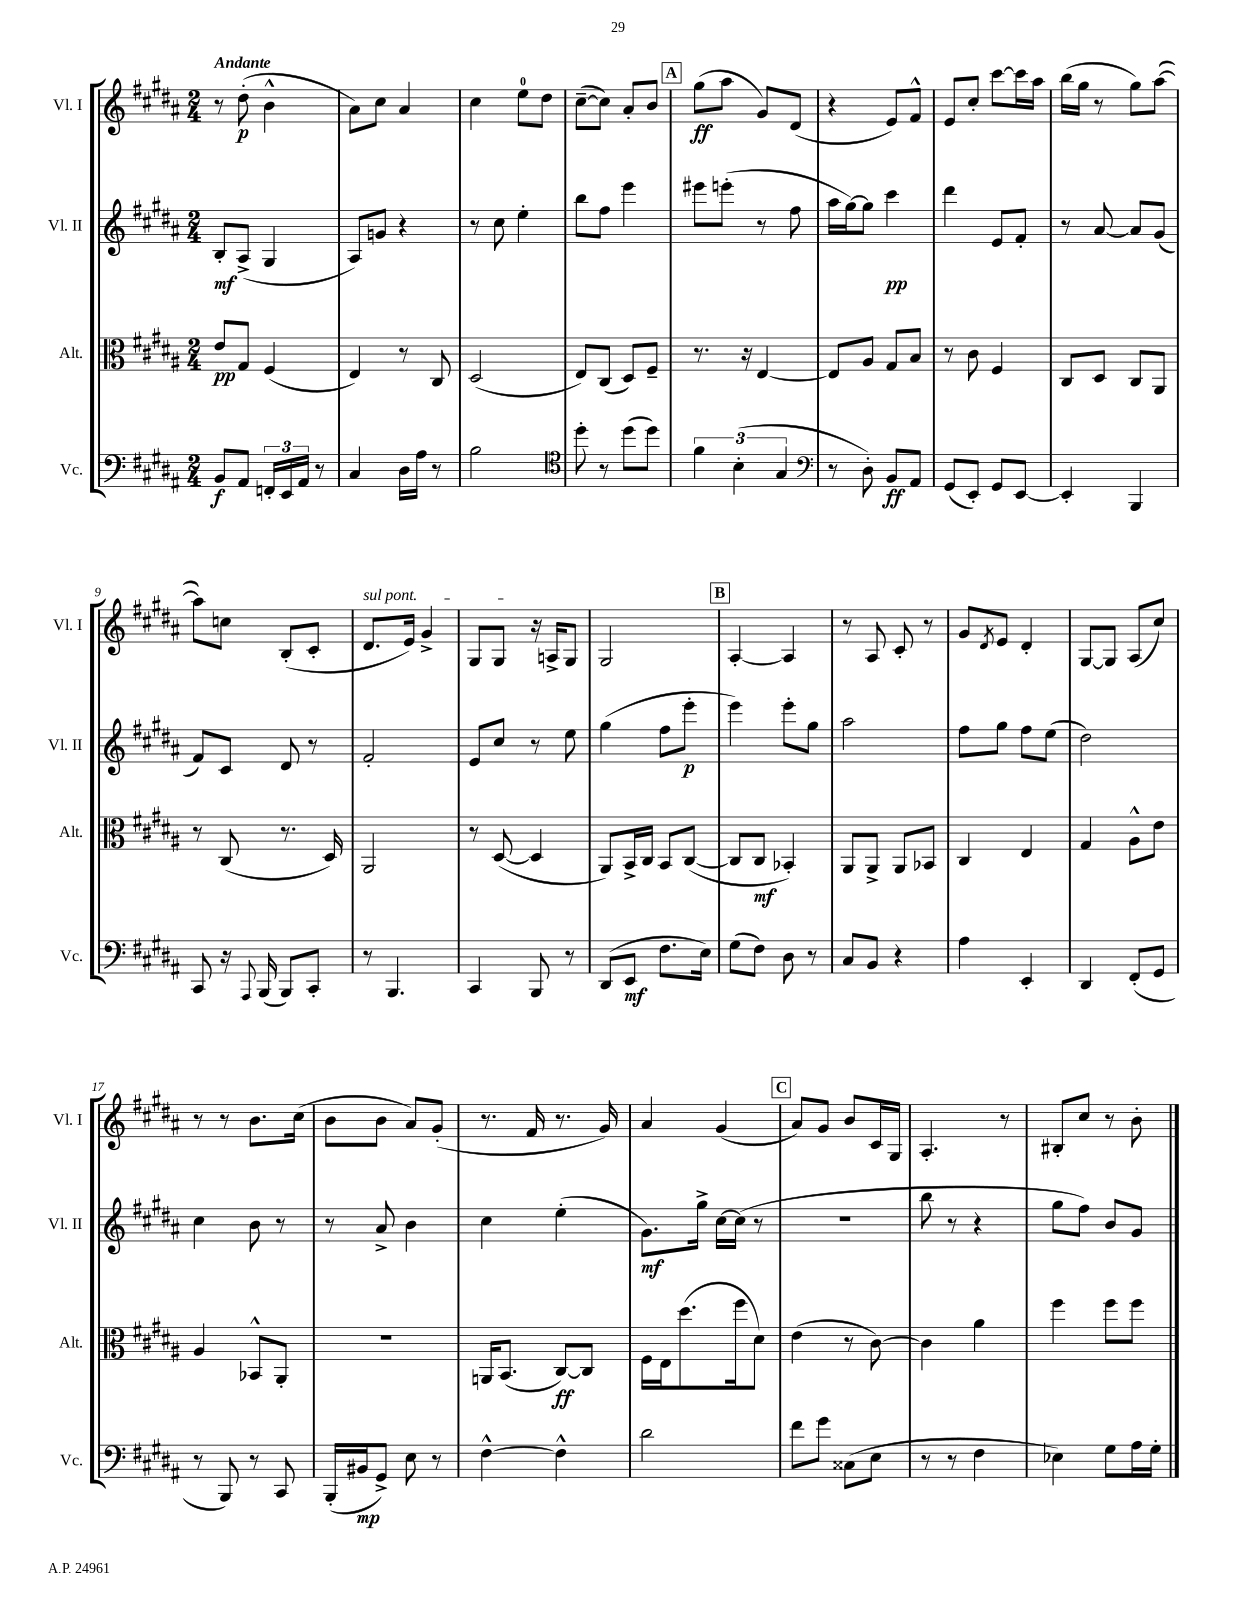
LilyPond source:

<<
\new StaffGroup <<
\new Staff = "s0" \with { instrumentName = "Vl. I" shortInstrumentName = "Vl. I" } {
    \clef treble \key b \major \numericTimeSignature \time 2/4 \tempo "Andante"
    r8 dis''8-.\p( b'4-^ |
    ais'8) cis''8 ais'4 |
    cis''4 e''8-0 dis''8 |
    cis''8~--( cis''8) ais'8-. b'8 |
    \mark \markup { \box "A" } gis''8\ff( ais''8 gis'8) dis'8( |
    r4 e'8) fis'8-^ |
    e'8 cis''8-. cis'''8~ cis'''16 ais''16 |
    b''16( gis''16 r8 gis''8) ais''8~( |
    ais''8) c''8 b8-.( cis'8-. |
    \once \override TextSpanner.bound-details.left.text = \markup { \italic "sul pont." } dis'8.\startTextSpan e'16) gis'4-> |
    gis8 gis8\stopTextSpan r16 a16-> gis8 |
    gis2 |
    \mark \markup { \box "B" } ais4~-. ais4 |
    r8 ais8 cis'8-. r8 |
    gis'8 \acciaccatura { dis'8 } e'8 dis'4-. |
    gis8~ gis8 ais8( cis''8) |
    r8 r8 b'8. cis''16( |
    b'8 b'8 ais'8) gis'8-.( |
    r8. fis'16 r8. gis'16) |
    ais'4 gis'4( |
    \mark \markup { \box "C" } ais'8) gis'8 b'8 cis'16 gis16 |
    ais4.-. r8 |
    bis8-. cis''8 r8 b'8-. \bar "|." |
}
\new Staff = "s1" \with { instrumentName = "Vl. II" shortInstrumentName = "Vl. II" } {
    \clef treble \key b \major \numericTimeSignature \time 2/4
    b8-.\mf ais8->( gis4 |
    ais8) g'8 r4 |
    r8 cis''8 e''4-. |
    b''8 fis''8 e'''4 |
    \mark \markup { \box "A" } eis'''8 e'''8-.( r8 fis''8 |
    ais''16 gis''16~) gis''8 cis'''4\pp |
    dis'''4 e'8 fis'8-. |
    r8 ais'8~ ais'8 gis'8( |
    fis'8) cis'8 dis'8 r8 |
    fis'2-. |
    e'8 cis''8 r8 e''8 |
    gis''4( fis''8 e'''8-.\p |
    \mark \markup { \box "B" } e'''4) e'''8-. gis''8 |
    ais''2 |
    fis''8 gis''8 fis''8 e''8( |
    dis''2) |
    cis''4 b'8 r8 |
    r8 ais'8-> b'4 |
    cis''4 e''4-.( |
    gis'8.\mf) gis''16-> cis''16~ cis''16( r8 |
    \mark \markup { \box "C" } R2 |
    b''8 r8 r4 |
    gis''8 fis''8) b'8 gis'8 \bar "|." |
}
\new Staff = "s2" \with { instrumentName = "Alt." shortInstrumentName = "Alt." } {
    \clef alto \key b \major \numericTimeSignature \time 2/4
    e'8\pp gis8 fis4( |
    e4) r8 cis8 |
    dis2( |
    e8) cis8( dis8) fis8-- |
    \mark \markup { \box "A" } r8. r16 e4~ |
    e8 ais8 gis8 b8 |
    r8 cis'8 fis4 |
    cis8 dis8 cis8 ais,8 |
    r8 cis8( r8. dis16) |
    ais,2 |
    r8 dis8~( dis4 |
    ais,8) b,16-> cis16 b,8 cis8~( |
    \mark \markup { \box "B" } cis8 cis8\mf bes,4-.) |
    ais,8 ais,8-> ais,8 bes,8 |
    cis4 e4 |
    gis4 ais8-^ e'8 |
    ais4 bes,8-^ ais,8-. |
    R2 |
    a,16 b,8.( cis8~\ff) cis8 |
    fis16 e16 dis''8.( fis''16 dis'8) |
    \mark \markup { \box "C" } e'4( r8 cis'8~) |
    cis'4 ais'4 |
    fis''4 fis''8 fis''8 \bar "|." |
}
\new Staff = "s3" \with { instrumentName = "Vc." shortInstrumentName = "Vc." } {
    \clef bass \key b \major \numericTimeSignature \time 2/4
    b,8\f ais,8 \tuplet 3/2 { f,16-. e,16 ais,16 } r8 |
    cis4 dis16 ais16 r8 |
    b2 |
    \clef tenor dis''8-. r8 dis''8( dis''8) |
    \mark \markup { \box "A" } \tuplet 3/2 { fis'4 b4-.( gis4 } |
    \clef bass r8 dis8-.) b,8\ff ais,8 |
    gis,8( e,8-.) gis,8 e,8~ |
    e,4-. b,,4 |
    cis,8 r16 \appoggiatura { ais,,8 } b,,16( b,,8) cis,8-. |
    r8 b,,4. |
    cis,4 b,,8 r8 |
    dis,8( e,8\mf fis8. e16) |
    \mark \markup { \box "B" } gis8( fis8) dis8 r8 |
    cis8 b,8 r4 |
    ais4 e,4-. |
    dis,4 fis,8-.( gis,8 |
    r8 b,,8) r8 cis,8 |
    b,,16-.( bis,16\mp gis,8->) e8 r8 |
    fis4~-^ fis4-^ |
    dis'2 |
    \mark \markup { \box "C" } fis'8 gis'8 cisis8( e8 |
    r8 r8 fis4 |
    ees4) gis8 ais16 gis16-. \bar "|." |
}
>>
>>
